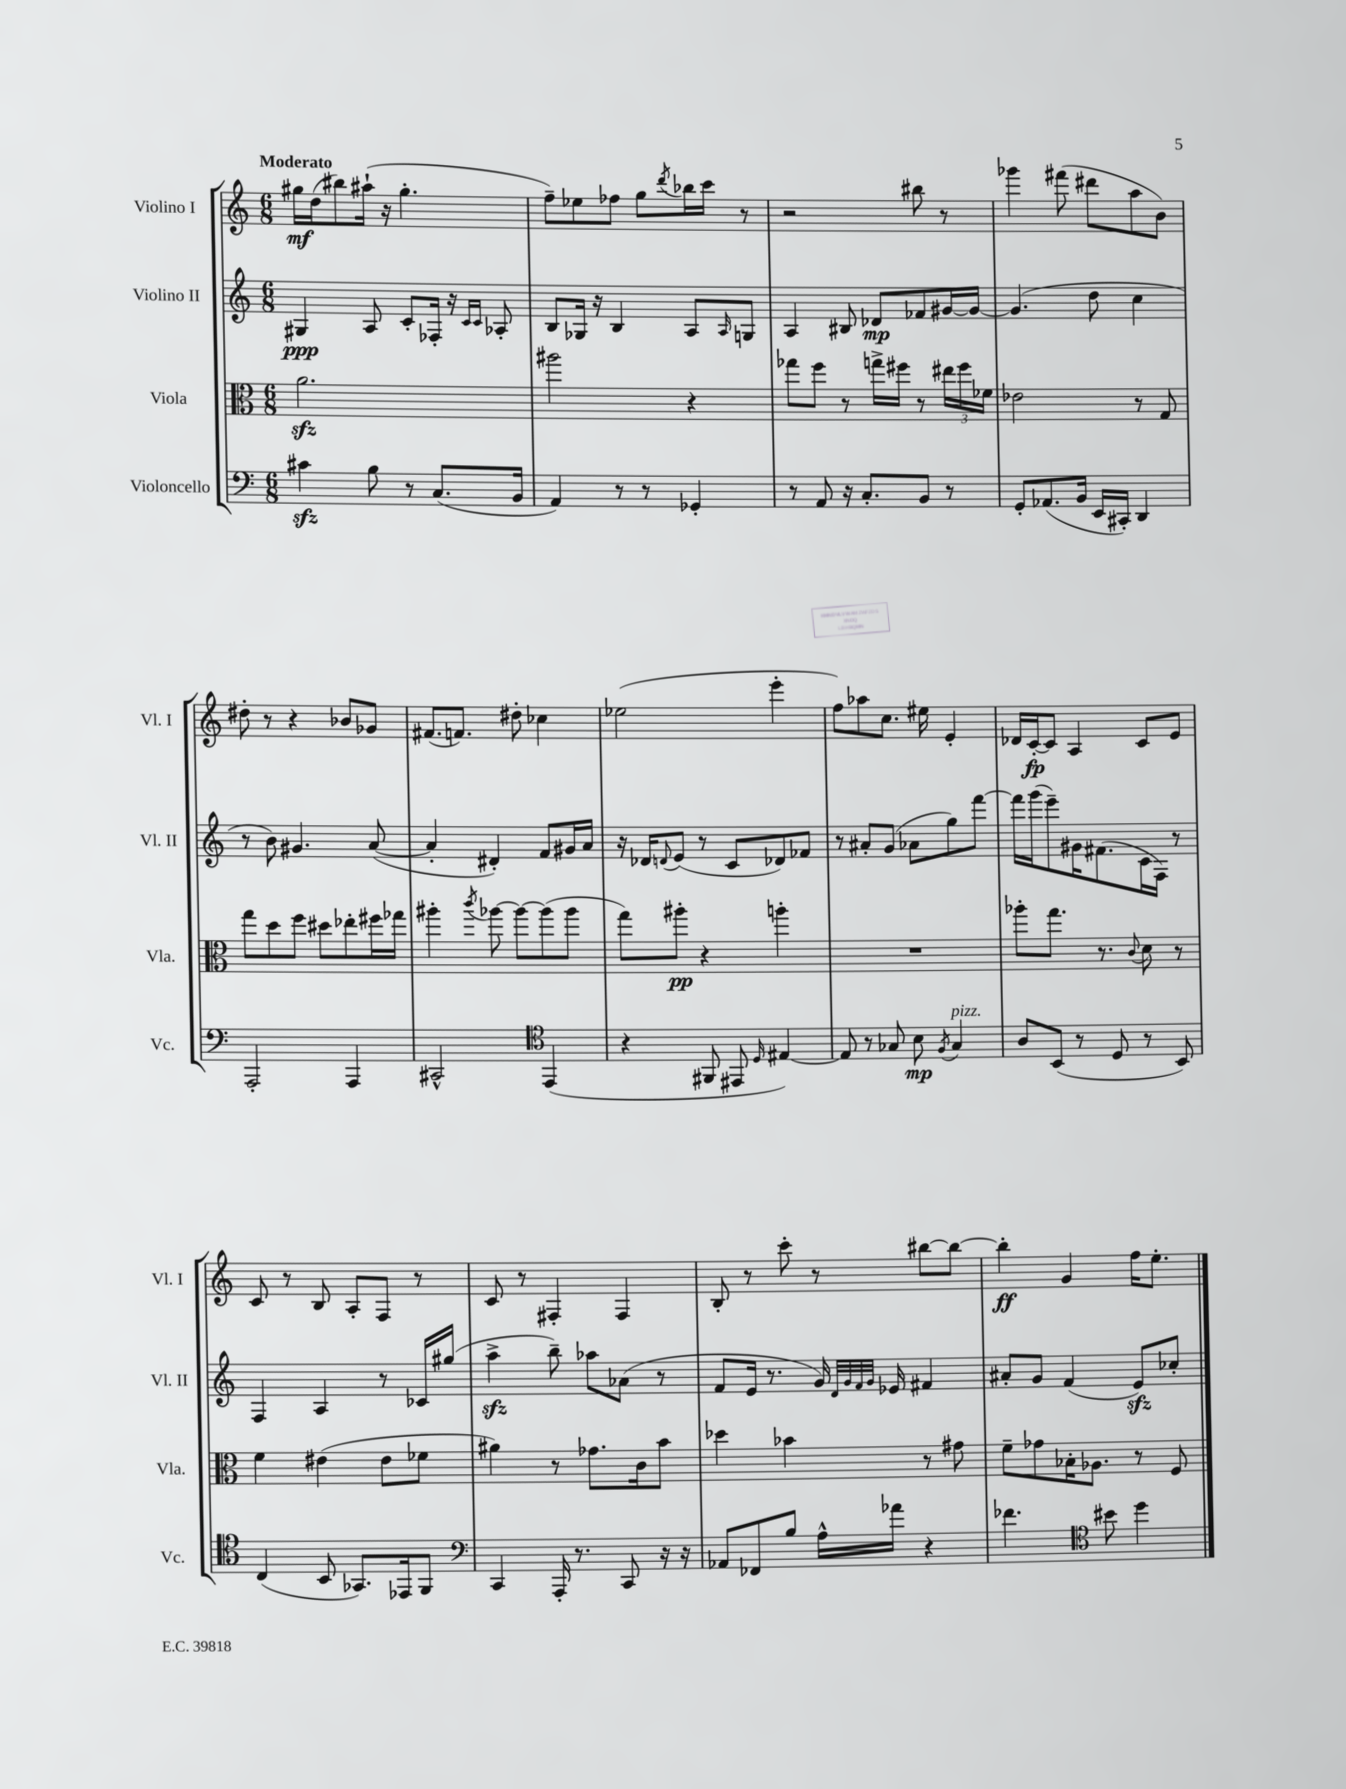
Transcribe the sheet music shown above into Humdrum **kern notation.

**kern	**dynam	**kern	**dynam	**kern	**dynam	**kern	**dynam
*part4	*part4	*part3	*part3	*part2	*part2	*part1	*part1
*staff4	*staff4	*staff3	*staff3	*staff2	*staff2	*staff1	*staff1
*I"Violoncello	*	*I"Viola	*	*I"Violino II	*	*I"Violino I	*
*I'Vc.	*	*I'Vla.	*	*I'Vl. II	*	*I'Vl. I	*
*clefF4	*	*clefC3	*	*clefG2	*	*clefG2	*
*k[]	*	*k[]	*	*k[]	*	*k[]	*
*M6/8	*	*M6/8	*	*M6/8	*	*M6/8	*
=1	=1	=1	=1	=1	=1	=1	=1
!	!	!	!	!	!	!LO:TX:a:B:t=Moderato	!
4c#Xzz\	.	2.azz\	.	4G#X/	ppp	16gg#X\LL	mf
.	.	.	.	.	.	(16dd\J	.
.	.	.	.	.	.	8bb#X\)	.
8B\	.	.	.	8A/	.	(16aa#X`\Jk	.
.	.	.	.	.	.	16r	.
8r	.	.	.	8c'/L	.	4.gg#'\	.
(8.C/L	.	.	.	16F-X'/Jk	.	.	.
.	.	.	.	16r	.	.	.
.	.	.	.	16qqc/LL	.	.	.
.	.	.	.	16qqc/JJ	.	.	.
.	.	.	.	8A-X'/	.	.	.
16BB/Jk	.	.	.	.	.	.	.
=2	=2	=2	=2	=2	=2	=2	=2
4AA/)	.	2aa#X\	.	8B/L	.	8ff~\L)	.
.	.	.	.	16G-X/Jk	.	8ee-X\	.
.	.	.	.	16r	.	.	.
8r	.	.	.	4B/	.	8ff-X\J	.
8r	.	.	.	.	.	8gg\L	.
.	.	.	.	.	.	8qddd/	.
4GG-X'/	.	4r	.	8A/L	.	16bb-X\L	.
.	.	.	.	.	.	16ccc\JJ	.
.	.	.	.	16qqA/	.	.	.
.	.	.	.	8Gn/J	.	8r	.
=3	=3	=3	=3	=3	=3	=3	=3
8r	.	8gg-X\L	.	4A/	.	2r	.
8AA/	.	8ff\J	.	.	.	.	.
16r	.	8r	.	8B#X/	.	.	.
8.C'/L	.	.	.	.	.	.	.
.	.	16ggn^\LL	.	8d-X/L	mp	.	.
.	.	16ff#X\JJ	.	.	.	.	.
8BB/J	.	8r	.	8f-X/	.	8bb#X\	.
8r	.	24ee#X\LL	.	[16g#X/L	.	8r	.
.	.	24ff#\	.	.	.	.	.
.	.	.	.	16g#/JJ_	.	.	.
.	.	24f-X\JJ	.	.	.	.	.
=4	=4	=4	=4	=4	=4	=4	=4
8GG'/L	.	2e-X\	.	(4.g#/]	.	4ggg-X\	.
(8.AA-X/	.	.	.	.	.	.	.
.	.	.	.	.	.	(8fff#X\	.
16BB/Jk	.	.	.	.	.	.	.
16EE/LL	.	.	.	8dd\	.	8ddd#X\L	.
16CC#X'/JJ)	.	.	.	.	.	.	.
4DD/	.	8r	.	4cc\	.	8aa\	.
.	.	8G/	.	.	.	8b\J)	.
!!LO:LB:g=z
=5	=5	=5	=5	=5	=5	=5	=5
2AAA'/	.	8gg\L	.	8r	.	8dd#X'\	.
.	.	8dd\	.	8b\)	.	8r	.
.	.	8ff\J	.	4.g#X/	.	4r	.
.	.	8dd#X\L	.	.	.	.	.
4AAA/	.	8ee-X'\	.	.	.	8b-X/L	.
.	.	16ff#X\L	.	([8a/	.	8g-X/J	.
.	.	16gg-X\JJ	.	.	.	.	.
=6	=6	=6	=6	=6	=6	=6	=6
2CC#X^^/	.	4aa#X'\	.	4a'/]	.	(8.f#X/L	.
.	.	.	.	.	.	8.fn/J)	.
.	.	8qccc/	.	.	.	.	.
.	.	[8aa-X\	.	4d#X'/)	.	.	.
.	.	8aa-\L_	.	.	.	8dd#X'\	.
*clefC4	*	*	*	*	*	*	*
(4EE/	.	(8aa-\]	.	8f/L	.	4cc-X\	.
.	.	8aa-\J	.	16g#X/L	.	.	.
.	.	.	.	16a/JJ	.	.	.
=7	=7	=7	=7	=7	=7	=7	=7
4r	.	8gg\L)	.	16r	.	(2ee-X\	.
.	.	.	.	16d-X/KL	.	.	.
.	.	.	.	8qqdn/	.	.	.
.	.	8aa#X'\J	pp	(8e/J	.	.	.
8FF#X/	.	4r	.	8r	.	.	.
8EE#X/	.	.	.	8c/L	.	.	.
16qqD/	.	.	.	.	.	.	.
[4E#X/)	.	4aan'\	.	8d-X/)	.	4eee'\	.
.	.	.	.	8f-X/J	.	.	.
=8	=8	=8	=8	=8	=8	=8	=8
8E#/]	.	2.r	.	8r	.	8ff\L)	.
8r	.	.	.	8a#X'/L	.	8aa-X\	.
8G-X/	.	.	.	(8g/J	.	8.cc\J	.
8B\	mp	.	.	8a-X\L	.	.	.
.	.	.	.	.	.	16ee#X\	.
8qF/	.	.	.	.	.	.	.
!LO:TX:a:i:t=pizz.	!	!	!	!	!	!	!
4G-/	.	.	.	8gg\)	.	4e'/	.
.	.	.	.	[8fff\J	.	.	.
=9	=9	=9	=9	=9	=9	=9	=9
8A/L	.	8aa-X'\L	.	16fff\LL]	.	16d-X/LL	.
.	.	.	.	(16ggg\J	.	[16c'/J	fp
(8BB/J	.	8.gg\J	.	8eee~\)	.	8c/J]	.
8r	.	.	.	16g#X\K	.	4A/	.
.	.	8.r	.	(8.f#X\	.	.	.
8D/	.	.	.	.	.	.	.
.	.	8qqc/	.	.	.	.	.
8r	.	8d\	.	16c\L	.	8c/L	.
.	.	.	.	16F\JJ)	.	.	.
8BB/)	.	8r	.	8r	.	8e/J	.
!!LO:LB:g=z
=10	=10	=10	=10	=10	=10	=10	=10
(4C/	.	4f\	.	4F/	.	8c/	.
.	.	.	.	.	.	8r	.
8BB/	.	(4e#X\	.	4A/	.	8B/	.
8.GG-X/L)	.	.	.	.	.	8A'/L	.
.	.	8e#\L	.	8r	.	8F/J	.
16EE-X/k	.	.	.	.	.	.	.
8FF/J	.	8f-X\J	.	16c-X/LL	.	8r	.
.	.	.	.	(16gg#X/JJ	.	.	.
=11	=11	=11	=11	=11	=11	=11	=11
*clefF4	*	*	*	*	*	*	*
4CC/	.	4a#X\)	.	4aazz^\	.	8c/	.
.	.	.	.	.	.	8r	.
16AAA'/	.	8r	.	8bb~\)	.	4F#X'/	.
8.r	.	.	.	.	.	.	.
.	.	8.g-X\L	.	8aa-X\L	.	.	.
8CC/	.	.	.	(8a-X\J	.	4F#/	.
.	.	16c\k	.	.	.	.	.
16r	.	8b\J	.	8r	.	.	.
16r	.	.	.	.	.	.	.
=12	=12	=12	=12	=12	=12	=12	=12
8AA-X/L	.	4dd-X\	.	8f/L	.	8B'/	.
8FF-X/	.	.	.	16e/Jk	.	8r	.
.	.	.	.	8.r	.	.	.
8B/J	.	4b-X\	.	.	.	8ccc'\	.
16A^^\LL	.	.	.	16g/)	.	8r	.
.	.	.	.	32qqd/LLL	.	.	.
.	.	.	.	32qqg/	.	.	.
.	.	.	.	32qqf/	.	.	.
.	.	.	.	32qqg/JJJ	.	.	.
16a-X\JJ	.	.	.	16e-X/	.	.	.
4r	.	8r	.	4f#X/	.	[8bb#X\L	.
.	.	8g#X\	.	.	.	8bb#\J_	.
=13	=13	=13	=13	=13	=13	=13	=13
4.f-X\	.	8f~\L	.	8a#X'/L	.	4bb#'\]	ff
.	.	8g-X\	.	8g/J	.	.	.
.	.	16B-X'\K	.	(4f/	.	4g/	.
.	.	8.A-X\J	.	.	.	.	.
*clefC4	*	*	*	*	*	*	*
8b#X\	.	.	.	.	.	.	.
4dd\	.	8r	.	8ezz/L)	.	16ff\KL	.
.	.	.	.	.	.	8.ee'\J	.
.	.	8F/	.	8cc-X'/J	.	.	.
==	==	==	==	==	==	==	==
*-	*-	*-	*-	*-	*-	*-	*-
